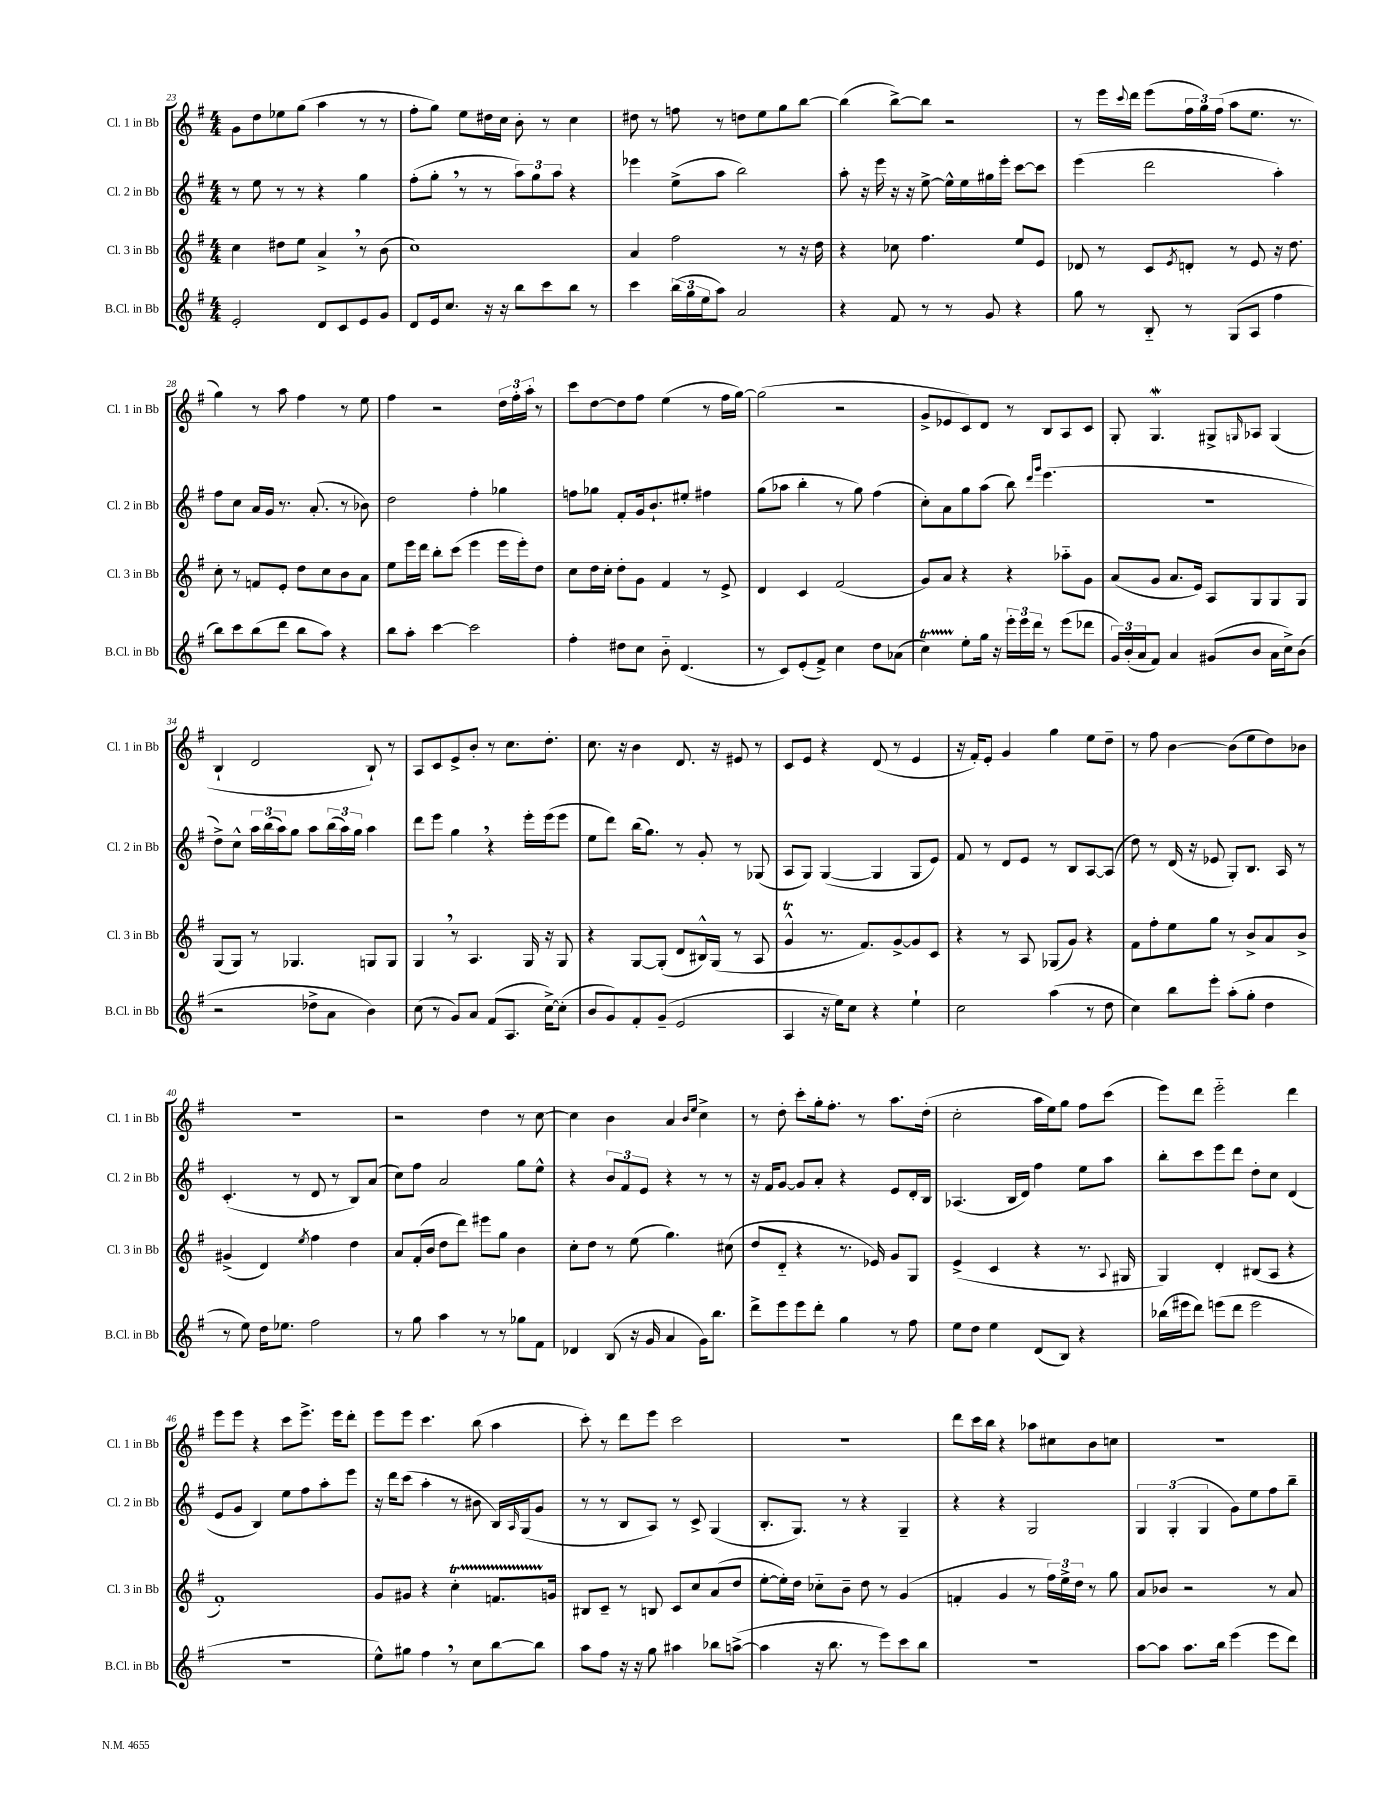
<<
\new StaffGroup <<
\new Staff = "s0" \with { instrumentName = "Cl. 1 in Bb" shortInstrumentName = "Cl. 1 in Bb" } {
    \clef treble \key g \major \numericTimeSignature \time 4/4
    g'8 d''8 ees''8 g''8( a''4 r8 r8 |
    fis''8-. g''8) e''8 dis''16 c''16 b'8-. r8 c''4 |
    dis''8 r8 f''8 r8 d''8 e''8 g''8 b''8~ |
    b''4( b''8~->) b''8 r2 |
    r8 e'''16 \appoggiatura { c'''8 } d'''16 e'''8( \tuplet 3/2 { fis''16 g''16) fis''16( } a''8 e''8. r8. |
    g''4) r8 a''8 fis''4 r8 e''8 |
    fis''4 r2 \tuplet 3/2 { d''16 fis''16-. a''16-. } r8 |
    c'''8 d''8~ d''8 fis''8 e''4( r8 fis''16 g''16~) |
    g''2( r2 |
    g'8-> ees'8 c'8) d'8 r8 b8 a8 c'8 |
    g8-. g4.\mordent gis8-> \grace { g16 } aes8 g4( |
    b4-! d'2 b8-!) r8 |
    a8 c'8 e'8-> b'8-. r8 c''8. d''8.-. |
    c''8. r16 b'4 d'8. r16 eis'8 r8 |
    c'8 e'8 r4 d'8( r8 e'4 |
    r16 fis'16-.) e'8-. g'4 g''4 e''8 d''8-- |
    r8 fis''8 b'4~ b'8( e''8 d''8) bes'8 |
    R1 |
    r2 d''4 r8 c''8~ |
    c''4 b'4 a'4 \grace { b'16 e''16 } c''4-> |
    r8 d''8-. c'''8-. g''16-. fis''8.-. r8 a''8. d''16-.( |
    c''2-. a''16 e''16) g''8 fis''8 c'''8( |
    e'''8) d'''8 e'''2-_ d'''4 |
    e'''8 e'''8 r4 c'''8 e'''8.-> e'''16 d'''8-. |
    e'''8 e'''8 c'''4. b''8( a''4 |
    c'''8-.) r8 d'''8 e'''8 c'''2 |
    R1 |
    d'''8 c'''16 b''16 r4 aes''8 cis''8 b'8 c''8 |
    R1 \bar "|." |
}
\new Staff = "s1" \with { instrumentName = "Cl. 2 in Bb" shortInstrumentName = "Cl. 2 in Bb" } {
    \clef treble \key g \major \numericTimeSignature \time 4/4
    r8 e''8 r8 r8 r4 g''4 |
    fis''8-.( g''8-. \breathe r8 r8 \tuplet 3/2 { a''8) g''8 a''8 } r4 |
    ees'''4 e''8->( a''8 b''2) |
    a''8-. r16 e'''16 r16 r16 e''8~-> e''16-^ e''16 gis''16 e'''16-. c'''8~ c'''8 |
    e'''4( d'''2 a''4-.) |
    fis''8 c''8 a'16 g'16 r8. a'8.-.( r8 bes'8) |
    d''2 fis''4-. ges''4 |
    f''8 ges''8 fis'8-. g'16 b'8.-! eis''8-. fis''4 |
    g''8( aes''8 b''4-. r8 g''8) fis''4( |
    c''8-.) a'8 g''8 a''8( b''8) \grace { d'''16 g'''16 } e'''4.( |
    R1 |
    d''8->) c''8-^ \tuplet 3/2 { a''16 b''16( a''16) } g''8 a''8 \tuplet 3/2 { b''16( a''16) g''16 } a''4 |
    d'''8 e'''8 g''4 \breathe r4 e'''16-. e'''16( e'''8 |
    e''8 d'''8) b''16( g''8.) r8 g'8-. r8 ges8( |
    a8 g8) g4~( g4 g8 e'8) |
    fis'8 r8 d'8 e'8 r8 b8 a8~ a8( |
    d''8) r8 d'16( r16 ees'8 g8-.) b8. a16 r8 |
    c'4.-.( r8 d'8 r8 b8) a'8( |
    c''8) fis''8 a'2 g''8 e''8-^ |
    r4 \tuplet 3/2 { b'8 fis'8 e'8 } r4 r8 r8 |
    r16 fis'16 g'8~ g'8 a'8-. r4 e'8 d'16-. b16 |
    aes4.( b16 d'16) fis''4 e''8 a''8 |
    b''8-. c'''8 e'''8 d'''8 d''8-. c''8 d'4( |
    e'8 g'8 b4) e''8 fis''8 a''8-. e'''8 |
    r16 d'''16 c'''8( a''4-. r8 bis'8 b16) \grace { a16 } g16( g'8 |
    r8 r8 b8 a8) r8 c'8-> g4( |
    b8.-. g8.) r8 r4 g4-- |
    r4 r4 g2 |
    \tuplet 3/2 { g4 g4-.( g4 } g'8) e''8 fis''8 b''8-- \bar "|." |
}
\new Staff = "s2" \with { instrumentName = "Cl. 3 in Bb" shortInstrumentName = "Cl. 3 in Bb" } {
    \clef treble \key g \major \numericTimeSignature \time 4/4
    c''4 dis''8 e''8 a'4-> \breathe r8 b'8( |
    c''1) |
    a'4 fis''2 r8 r16 d''16 |
    r4 ces''8 fis''4. e''8 e'8 |
    des'8 r8 c'8 \acciaccatura { e'8 } d'8-. r8 e'8 r16 d''8. |
    c''8-. r8 f'8 e'8-. d''8 c''8 b'8 a'8 |
    e''8 e'''16 d'''16 b''8-. c'''8( e'''4 e'''16 e'''16-.) d''8 |
    c''8 d''16 c''16-. d''8-. g'8 fis'4 r8 e'8-> |
    d'4 c'4 fis'2( |
    g'8) a'8 r4 r4 aes''8-_ g'8 |
    a'8( g'8 a'8. e'16) a8 g8 g8 g8 |
    g8( g8) r8 ges4. g8 g8 |
    g4 \breathe r8 a4. g16 r16 g8 |
    r4 g8~ g8-.( d'8 bis16-^) g16( r8 a8 |
    g'4-^\trill r8. fis'8.) g'8~-> g'8 c'8 |
    r4 r8 a8 ges8( g'8) r4 |
    fis'8 fis''8-. e''8 g''8 r8 b'8-> a'8 b'8-> |
    gis'4->( d'4) \acciaccatura { e''8 } fis''4 d''4 |
    a'8 fis'16-.( b'16 d''8 d'''8) eis'''8 g''8 b'4 |
    c''8-. d''8 r8 e''8( g''4.) cis''8( |
    d''8 d'8-_ r4 r8. ees'16) g'8 g8 |
    e'4->( c'4 r4 r8. \appoggiatura { a8 } gis16 |
    g4) d'4-. bis8( a8 r4 |
    fis'1-.) |
    g'8 gis'8 r4 c''4-.\startTrillSpan f'8. g'16\stopTrillSpan |
    bis8 c'8-- r8 b8 c'8 c''8 a'8( d''8 |
    e''8~-. e''16-.) d''16 ces''8-_ b'8-- d''8 r8 g'4( |
    f'4-. g'4 r8 \tuplet 3/2 { fis''16) e''16-> d''16 } r8 g''8 |
    a'8 bes'8 r2 r8 a'8 \bar "|." |
}
\new Staff = "s3" \with { instrumentName = "B.Cl. in Bb" shortInstrumentName = "B.Cl. in Bb" } {
    \clef treble \key g \major \numericTimeSignature \time 4/4
    e'2-. d'8 c'8 e'8 g'8 |
    d'8 e'16 c''8. r16 r16 b''8 c'''8 b''8 r8 |
    c'''4 \tuplet 3/2 { b''16( g''16 e''16 } a''8) a'2 |
    r4 fis'8 r8 r8 g'8 r4 |
    g''8 r8 b8-_ r8 g8( a8 fis''4 |
    b''8) c'''8 b''8( d'''8 b''8 a''8) r4 |
    b''8 a''8-. c'''4~ c'''2 |
    fis''4-. dis''8 c''8 b'8-_ d'4.( |
    r8 c'8) e'8-.( fis'8->) c''4 d''8 aes'8( |
    c''4\startTrillSpan) e''8-.\stopTrillSpan g''16 r16 \tuplet 3/2 { e'''16-. e'''16 d'''16 } r8 e'''8( des'''8 |
    \tuplet 3/2 { g'16) b'16-.( a'16 } fis'8) a'4 gis'8( b'8 a'16 c''16->) b'8( |
    r2 des''8-> a'8 b'4) |
    c''8( r8 g'8) a'8 fis'8( a8. c''16~->) c''8-.( |
    b'8 g'8) fis'8-. g'8--( e'2 |
    a4 r16 e''16) c''8 r4 e''4-! |
    c''2 a''4( r8 d''8 |
    c''4) b''8 e'''8-. a''8-.( g''8-. d''4 |
    r8 e''8) d''16 ees''8. fis''2 |
    r8 g''8 a''4 r8 r8 ges''8 fis'8 |
    des'4 b8( r16 g'16 a'4 g'16) b''8. |
    d'''8-> e'''8 e'''8 d'''8-. g''4 r8 fis''8 |
    e''8 d''8 e''4 d'8( b8) r4 |
    bes''16( eis'''16 d'''8) e'''8( d'''8 e'''2 |
    R1 |
    e''8-^) gis''8 fis''4 \breathe r8 c''8 b''8~ b''8 |
    a''8 fis''8 r16 r16 g''8 ais''4 bes''8 a''8~->( |
    a''4 r16 b''8. r8 e'''8) c'''8 b''8 |
    R1 |
    a''8~ a''8 a''8. b''16 e'''4( e'''8 d'''8) \bar "|." |
}
>>
>>
\layout { \context { \Score currentBarNumber = #23 } }
